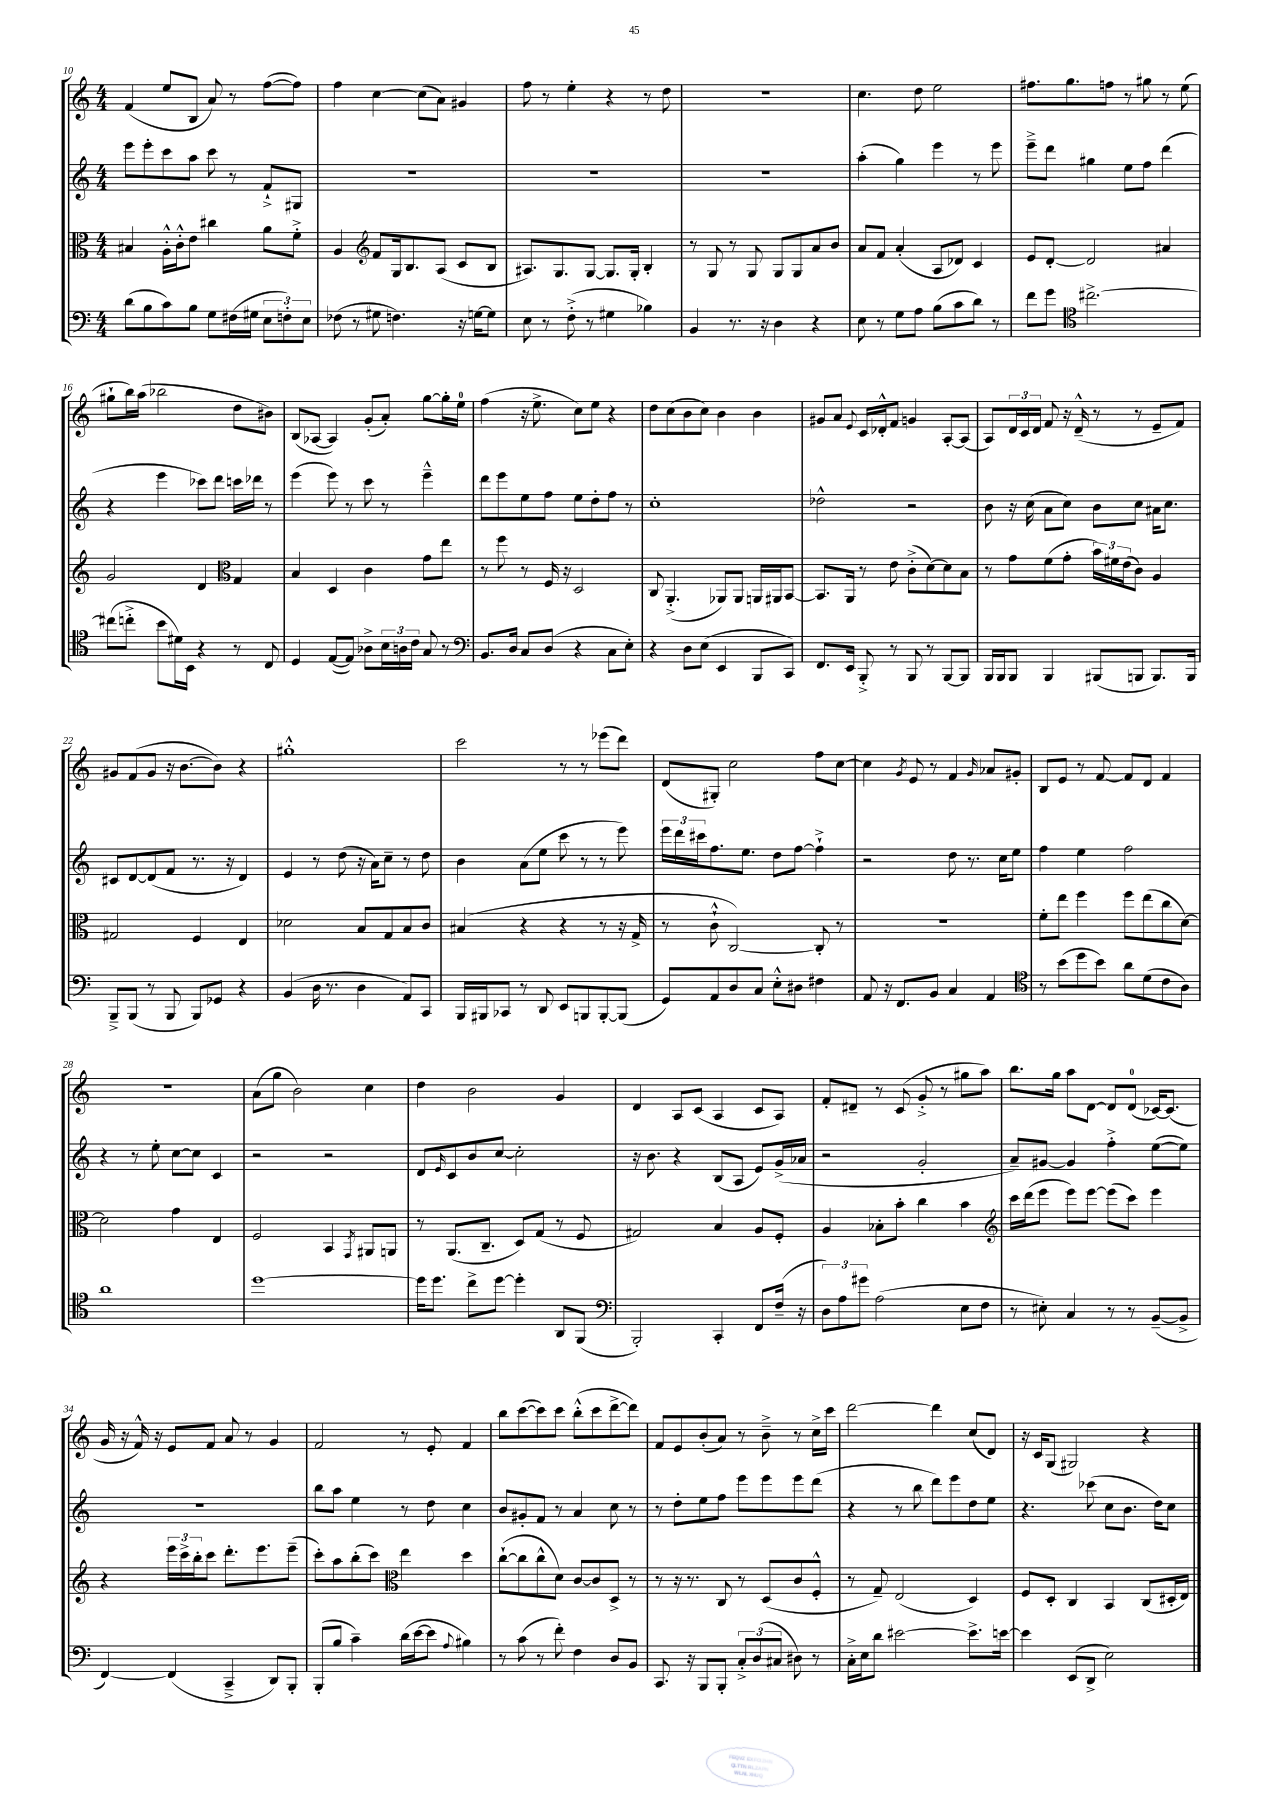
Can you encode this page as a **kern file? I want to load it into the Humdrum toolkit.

**kern	**kern	**kern	**kern
*part4	*part3	*part2	*part1
*staff4	*staff3	*staff2	*staff1
*clefF4	*clefC3	*clefG2	*clefG2
*k[]	*k[]	*k[]	*k[]
*M4/4	*M4/4	*M4/4	*M4/4
=10	=10	=10	=10
(8d\L	4B#X/	8eee\L	(4f/
8B\	.	8eee'\	.
8c\)	16A'^^\LL	8ccc\	8ee/L
.	16c'^^\J	.	.
8B\J	8e\J	8aa\J	8B/J
8G\L	4cc#X\	8ccc\	8a/)
(16F#X\L	.	8r	8r
16G#X\JJ	.	.	.
12E\L	8a\L	8f`^/L	([8ff\L
12Fn'\)	.	.	.
.	8f'^\J	8G#X/J	8ff\J])
12E\J	.	.	.
=11	=11	=11	=11
(8F-X\	4A/	1r	4ff\
8r	.	.	.
*	*clefG2	*	*
8G#X\	8f/L	.	[4cc\
4.Fn\)	16G/k	.	.
.	8.B/	.	.
.	.	.	(8cc\L]
.	(8A/J	.	8a\J)
16r	8c/L	.	4g#X/
[16Gn\KL	.	.	.
8G\J]	8B/J	.	.
=12	=12	=12	=12
8E\	8.A#X/L)	1r	8ff\
8r	.	.	8r
.	8.G/	.	.
(8F'^\	.	.	4ee'\
8r	[8G/J	.	.
4G#X\	8.G/L]	.	4r
.	16G'/Jk	.	.
4B-X\)	4B'/	.	8r
.	.	.	8dd\
=13	=13	=13	=13
4BB/	8r	1r	1r
.	8G/	.	.
8.r	8r	.	.
.	8G/	.	.
16r	.	.	.
4D\	8G/L	.	.
.	8G/	.	.
4r	8a/	.	.
.	8b/J	.	.
=14	=14	=14	=14
8E\	8a/L	(4aa'\	4.cc\
8r	8f/J	.	.
8G\L	(4a'/	4gg\)	.
8A\J	.	.	8dd\
(8B\L	8A/L	4eee\	2ee\
8c\	8d-X/J)	.	.
8d\J)	4c/	8r	.
8r	.	8eee\	.
=15	=15	=15	=15
8f\L	8e/L	8eee~^\L	8.ff#X\L
8g\J	[8d'/J	8ddd\J	.
.	.	.	8.gg\
*clefC4	*	*	*
[2.cc#X^\	2d/]	4gg#X\	.
.	.	.	8ffn\J
.	.	8ee\L	8r
.	.	8ff\J	8gg#X\
.	4a#X/	(4ddd\	8r
.	.	.	(8ee\
!!LO:LB:g=z
=16	=16	=16	=16
(8cc#X\L]	2g/	4r	8gg#X`\L
8ccn'^\J	.	.	16bb\L)
.	.	.	(16aa\JJ
8b\L	.	4eee\	2bb-X\
16d#X\L)	.	.	.
16BB\JJ	.	.	.
4r	4d/	8ccc-X\L)	.
.	.	8ddd\J	.
*	*clefC3	*	*
8r	4G/	16cccn\LL	8dd\L
.	.	16ddd-X\JJ	.
8C/	.	8r	8b#X\J)
=17	=17	=17	=17
4D/	4B/	(4eee\	(8B/L
.	.	.	[8A-X/J
([8E/L	4D/	8eee\)	4A-/])
8E/J])	.	8r	.
8A-X^\L	4c\	8ccc\	(8g'/L
24B\L	.	8r	8a'/J)
24An\	.	.	.
24c\JJ	.	.	.
8G/	8g\L	4eee~^^\	[8gg\L
8r	8ee\J	.	16gg'\L]
.	.	.	16ee\JJ
=18	=18	=18	=18
*clefF4	*	*	*
8.BB/L	8r	8ddd\L	(4ff\
.	8ff\	8eee\	.
16D/Jk	.	.	.
8C/L	8r	8ee\	16r
.	.	.	8.ee^\
(8D/J	16F/	8ff\J	.
.	16r	.	.
4r	2D/	8ee\L	8cc\L)
.	.	8dd'\	8ee\J
8C\L	.	8ff\J	4r
8E'\J)	.	8r	.
=19	=19	=19	=19
4r	8C/	1cc'	8dd\L
.	(4.AA'^/	.	(8cc\
8D\L	.	.	8b\
(8E\J	.	.	8cc\J)
4EE/	8AA-X/L)	.	4b\
.	8AA-/J	.	.
8BBB/L	16AAn/LL	.	4b\
.	16AA#X/J	.	.
8CC/J)	[8BB/J	.	.
=20	=20	=20	=20
8.FF/L	8.BB/L]	2dd-X^^\	8g#X/L
.	.	.	8a/J
16EE/Jk	16AA/Jk	.	.
.	.	.	8qqe/
8BBB'^/	8r	.	16c/LL
.	.	.	16d-X'^^/J
8r	8e\	.	8f/J
8BBB/	(8c'^\L	2r	4gn/
8r	[8d\)	.	.
[8BBB/L	8d\]	.	[8A'/L
8BBB/J]	8B\J	.	(8A/J]
=21	=21	=21	=21
16BBB/LL	8r	8b\	8A/L)
16BBB/J	.	.	.
8BBB/J	8g\L	16r	24d/L
.	.	.	24c/
.	.	(16cc\	.
.	.	.	24d/JJ
4BBB/	(8f\	8a\L	8f/
.	8g'\J	8cc\J)	16r
.	.	.	(16d~^^/
(8BBB#X/L	24b\LL)	8b\L	8r
.	24f#X\	.	.
.	(24e\J	.	.
8BBBn/J	8c\J)	8cc\J	8r
8.BBB/L)	4A/	16a#X\KL	8e~/L
.	.	8.cc\J	.
.	.	.	8f/J)
16BBB/Jk	.	.	.
!!LO:LB:g=z
=22	=22	=22	=22
8BBB~^/L	2G#X/	8c#X/L	8g#X/L
(8BBB/J	.	[8d/	(8f/
8r	.	(8d/]	8g#/J
8BBB/	.	8f/J	16r
.	.	.	[8.b\L
8BBB/L)	4F/	8.r	.
8GG-X/J	.	.	8b\J])
.	.	16r	.
4r	4E/	4d/)	4r
=23	=23	=23	=23
(4BB/	2d-X\	4e/	1gg#X'^^
16D\	.	8r	.
8.r	.	.	.
.	.	(8dd\	.
4D\	8B/L	16r	.
.	.	16a\KL)	.
.	8G/	8cc~\J	.
8AA/L)	8B/	8r	.
8CC/J	8c/J	8dd\	.
=24	=24	=24	=24
16BBB/LL	(4B#X/	4b\	2ccc\
16BBB#X/J	.	.	.
8CC-X/J	.	.	.
8r	4r	(8a\L	.
8DD/	.	8ee\J	.
8EE/L	4r	8ccc\	8r
8BBBn/	.	8r	8r
[8BBB'/	8r	8r	(8eee-X\L
(8BBB/J]	16r	8eee\)	8ddd\J)
.	16G^/	.	.
=25	=25	=25	=25
8GG/L)	8r	24eee\LL	(8d/L
.	.	24ddd\	.
.	.	24ccc#X\J	.
8AA/	8c`^^\	8.ff\	8G#X'/J)
8D/	[2C/)	.	2cc\
.	.	8.ee\J	.
8C/J	.	.	.
8E'^^\L	.	8dd\L	.
8D#X\J	.	[8ff\J	.
4F#X\	8C'/]	4ff`^\]	8ff\L
.	8r	.	[8cc\J
=26	=26	=26	=26
8AA/	1r	2r	4cc\]
16r	.	.	.
8.FF/L	.	.	.
.	.	.	8qg/
.	.	.	8e/
8BB/J	.	.	8r
4C/	.	8dd\	4f/
.	.	8.r	.
.	.	.	16qqg/
4AA/	.	.	8a-X/L
.	.	16cc\KL	.
.	.	8ee\J	8g#X'/J
=27	=27	=27	=27
*clefC4	*	*	*
8r	8f'\L	4ff\	8B/L
(8b\L	8ee\J	.	8e/J
8dd\	4ff\	4ee\	8r
8b\J)	.	.	[8f/
8a\L	8ff\L	2ff\	8f/L]
(8d\	(8ee\	.	8d/J
8c\	8cc\	.	4f/
8A\J)	[8d\J)	.	.
!!LO:LB:g=z
=28	=28	=28	=28
1a	2d\]	4r	1r
.	.	8r	.
.	.	8ee'\	.
.	4g\	[8cc\L	.
.	.	8cc\J]	.
.	4E/	4c/	.
=29	=29	=29	=29
[1dd	2F/	2r	(8a\L
.	.	.	8gg\J
.	.	.	2b\)
.	4BB/	2r	.
.	8qGG/	.	.
.	8AA#X/L	.	4cc\
.	8AAn/J	.	.
=30	=30	=30	=30
16dd\KL]	8r	8d/L	4dd\
8.dd\J	.	.	.
.	.	16qqe/	.
.	(8.AA/L	8c/	.
8cc^\L	.	8b/	2b\
.	8.C~/J	.	.
[8dd\J	.	[8cc/J	.
4dd'\]	8D/L)	2cc'\]	.
.	(8G/J	.	.
8AA/L	8r	.	4g/
(8FF/J	8F/	.	.
=31	=31	=31	=31
*clefF4	*	*	*
2BBB'/)	2G#X/)	16r	4d/
.	.	8.b\	.
.	.	4r	8A/L
.	.	.	(8c/J
4CC'/	4B/	(8B/L	4A/
.	.	8A/J	.
8FF/L	8A/L	8e/L)	8c/L
(16F~/Jk	8F'/J	(16g^/L	8A/J)
16r	.	16a-X/JJ	.
=32	=32	=32	=32
12D\L)	4A/	2r	8f'/L
12A\	.	.	.
.	.	.	8d#X~/J
12g#X\J	.	.	.
(2A\	8B-X'\L	.	8r
.	8b'\J	.	(8c/
.	4cc\	2g'/	8g'^/
.	.	.	8r
8E\L	4b\	.	8gg#X\L
8F\J	.	.	8aa\J)
=33	=33	=33	=33
*	*clefG2	*	*
8r	16ccc\LL	8a~/L)	8.bb\L
.	(16ddd\J	.	.
8E#X'\)	8eee\J	[8g#X/J	.
.	.	.	16gg\Jk
4C/	8eee\L)	4g#/]	8aa\L
.	[8eee\J	.	[8d\J
8r	(8eee\L]	4ff'^\	8d/L]
8r	8ccc\J)	.	(8d/J
([8BB~/L	4eee\	([8ee\L	[16c-X/KL)
.	.	.	(8.c-/J]
8BB^/J]	.	8ee\J])	.
!!LO:LB:g=z
=34	=34	=34	=34
[4FF/)	4r	1r	16g/
.	.	.	16r
.	.	.	16f^^/)
.	.	.	16r
(4FF/]	24eee\LL	.	8e/L
.	24ccc^\	.	.
.	24bb'\J	.	.
.	8ccc\J	.	8f/J
4CC~^/	8.ddd'\L	.	8a/
.	.	.	8r
.	8.eee\	.	.
8DD/L)	.	.	4g/
8BBB'/J	(8eee~\J	.	.
=35	=35	=35	=35
(8BBB'/L	8ccc'\L)	8bb\L	2f/
8B/J	8aa\	8aa\J	.
4c~\)	(8bb'\	4ee\	.
.	8ccc\J)	.	.
*	*clefC3	*	*
(16d\LL	4ee\	8r	8r
[16e\J	.	.	.
8e\J]	.	8dd\	8e'/
8qqA/	.	.	.
4B#X\)	4dd\	4cc\	4f/
=36	=36	=36	=36
8r	([8cc`\L	8b/L	8bb\L
(8c\	8cc\]	8g#X'/	([8ccc\
8r	8cc^^\	8f/J	8ccc\])
8f'\)	8d\J)	8r	8ccc\J
4F\	[8c/L	4a/	(8bb'^^\L
.	8c/]	.	8ccc\
8D/L	8D^/J	8cc\	[8ddd^\
8BB/J	8r	8r	8ddd\J])
=37	=37	=37	=37
8.CC/	8r	8r	8f/L
.	16r	8dd'\L	8e/
16r	8.r	.	.
8BBB/L	.	8ee\	(8b'/
8BBB'/J	8C/	8ff\J	8a/J)
12C'^/L	8r	8eee\L	8r
(12D/	.	.	.
.	(8D/L	8eee\	8b~^\
12C#X/J	.	.	.
8D#X\)	8c/	8eee\	8r
8r	8F'^^/J	(8ddd\J	16cc^\LL
.	.	.	16ccc\JJ
=38	=38	=38	=38
16C'^\LL	8r	4r	[2ddd\
16E\J	.	.	.
8d\J	8G~/)	.	.
[2e#X\	(2E/	8r	.
.	.	8bb\	.
.	.	8ddd\L)	4ddd\]
.	.	8eee\	.
8.e#^\L]	4D/)	8dd\	(8cc/L
.	.	8ee\J	8d/J)
[16en\Jk	.	.	.
=39	=39	=39	=39
4e\]	8F/L	4.r	16r
.	.	.	16c/KL
.	8D'/J	.	(8G/J
(8EE/L	4C/	.	2G#X/)
8DD^/J	.	(8ccc-X\	.
2E\)	4BB/	8cc\L	.
.	.	8.b\J	.
.	(8C/L	.	4r
.	.	16dd\KL)	.
.	16D#X'/L	8cc\J	.
.	16E/JJ)	.	.
==	==	==	==
*-	*-	*-	*-
